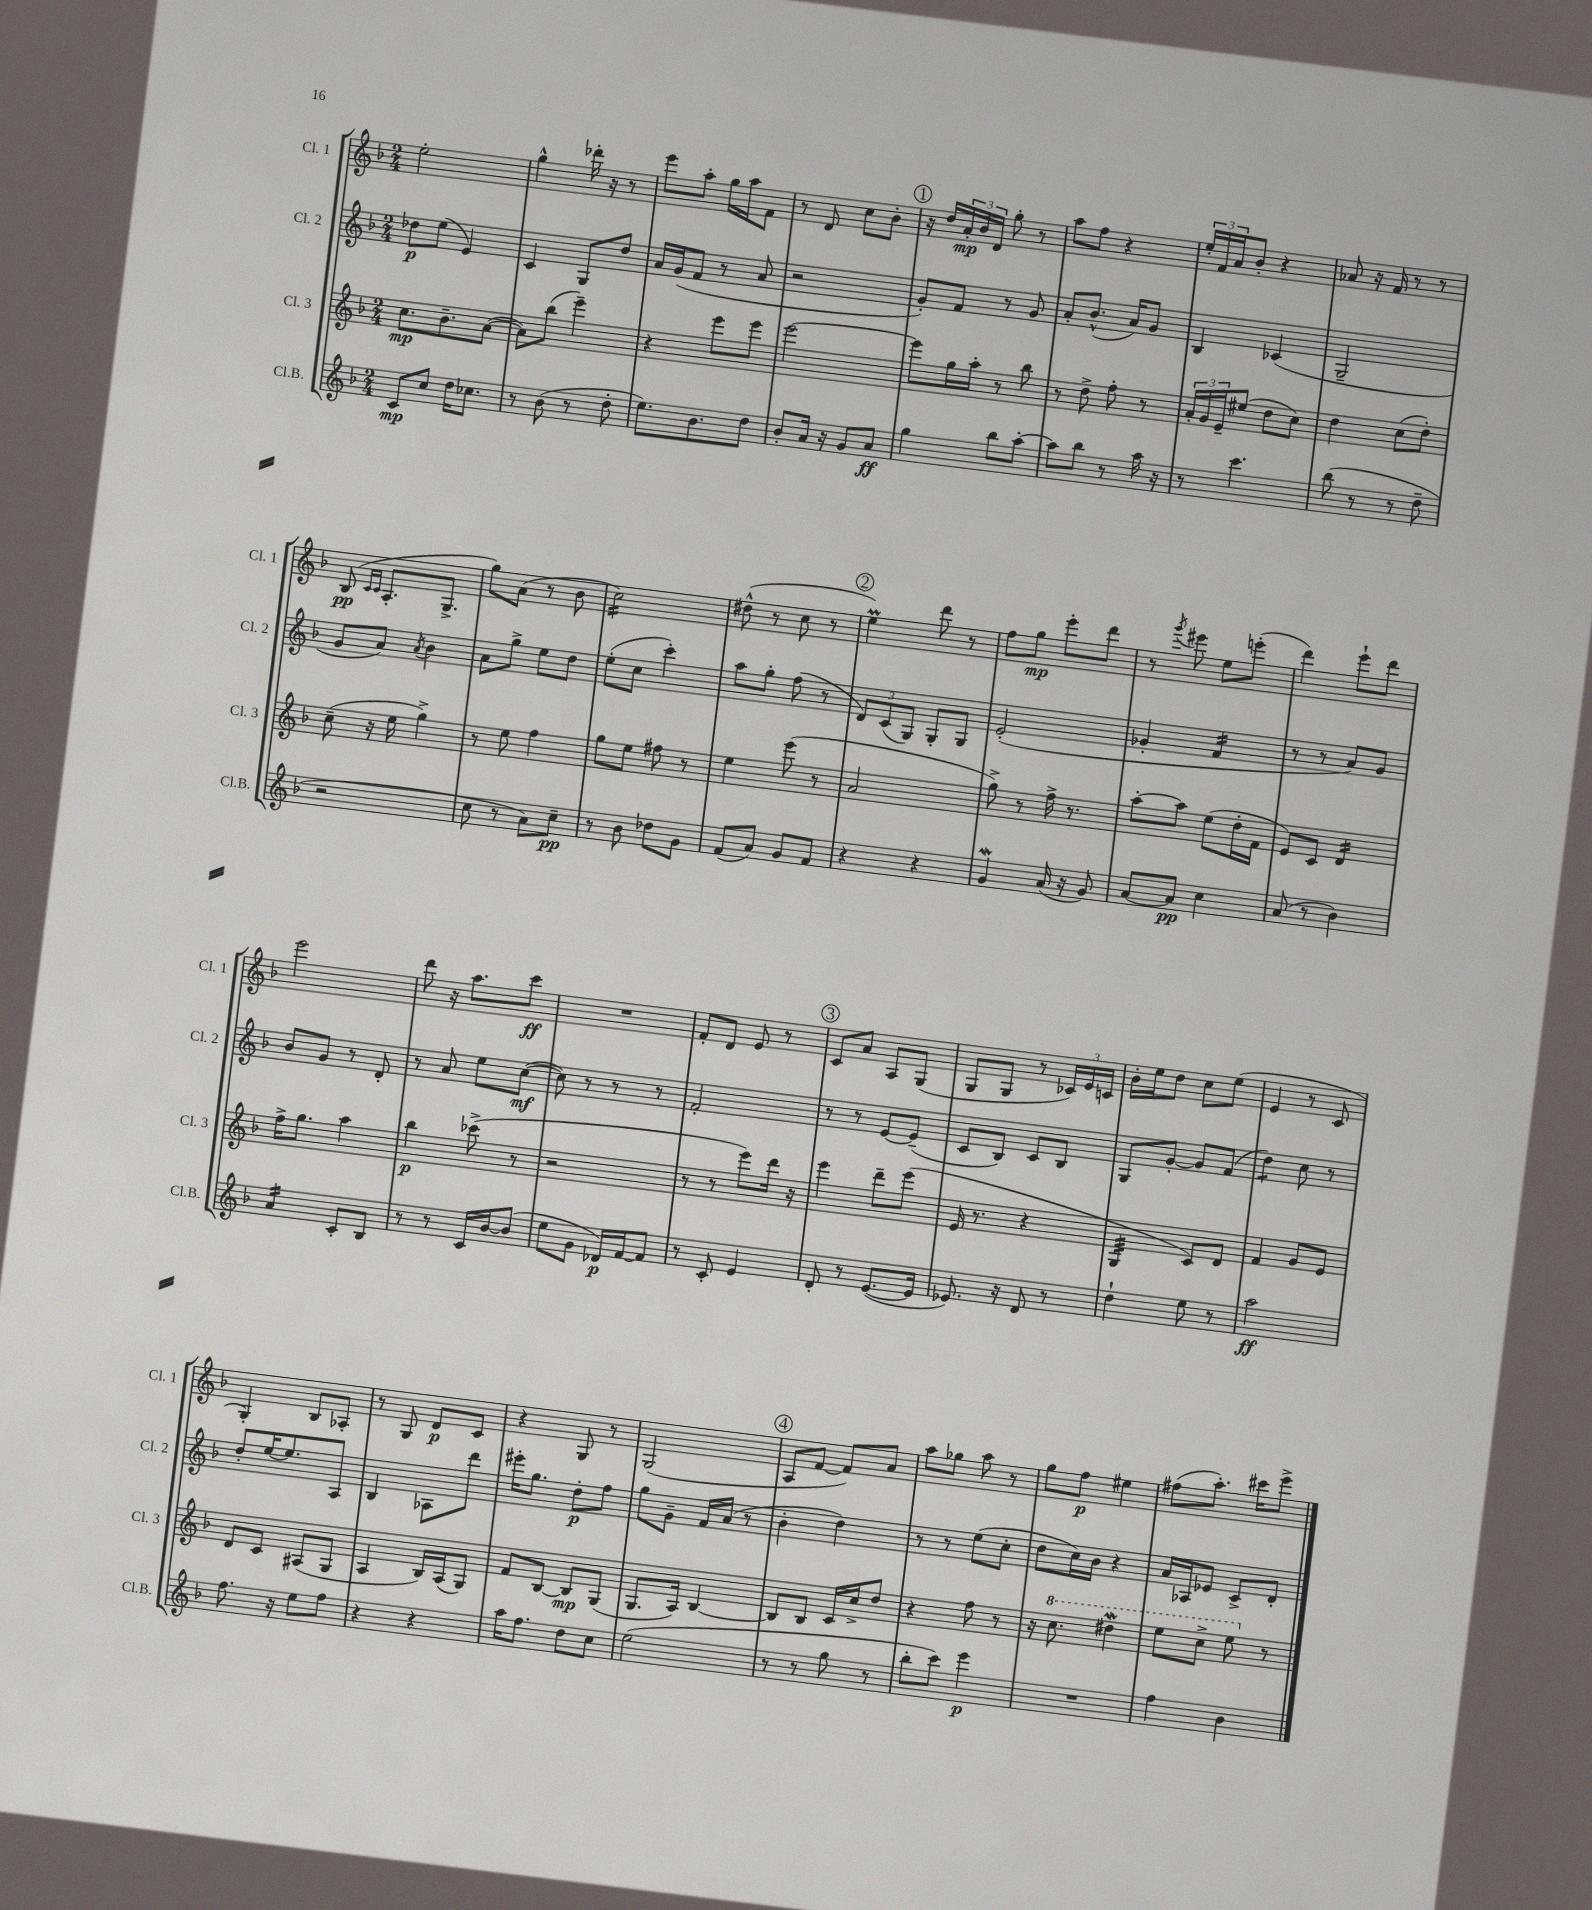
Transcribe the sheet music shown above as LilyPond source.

<<
\new StaffGroup <<
\new Staff = "s0" \with { instrumentName = "Cl. 1" shortInstrumentName = "Cl. 1" } {
    \clef treble \key f \major \numericTimeSignature \time 2/4
    e''2-. |
    g''4-^ des'''16-. r16 r8 |
    e'''8 a''8-. g''16 a''16 f'8 |
    r8 d'8 c''8 bes'8-. |
    \mark \markup { \circle "1" } r16 d''16 \tuplet 3/2 { a'16-.\mp bes'16 d'16 } g''8-. r8 |
    a''8 f''8 r4 |
    \tuplet 3/2 { e''16-. f'16 a'16 } bes'8-. r4 |
    aes'8 r16 f'16 r8 r8 |
    bes8\pp( \grace { c'16 c'16 } a8.-. g8.-> |
    g''8) a'8( r8 bes'8 |
    c''2:16) |
    dis''8-^( r8 c''8 r8 |
    \mark \markup { \circle "2" } e''4\prall) d'''8 r8 |
    f''8 g''8\mp e'''8-. d'''8 |
    r8 \acciaccatura { g'''8 } eis'''8 e''8 e'''8-.( |
    d'''4) e'''8-! d'''8 |
    e'''2 |
    d'''8 r16 a''8. c'''8\ff |
    R2 |
    f'8-. d'8 e'8 r8 |
    \mark \markup { \circle "3" } c'8 a'8 a8 g8( |
    g8 g8 r8 \tuplet 3/2 { ces'16) e'16 c'16 } |
    bes'16-. e''16 d''8 c''8 e''8( |
    e'4 r8 c'8 |
    g4-.) bes8 aes8-. |
    r8 g8 d'8\p c'8 |
    r4 g8 r8 |
    g2( |
    \mark \markup { \circle "4" } a8 f'8~ f'8) a'8 |
    a''8 ges''8 a''8 r8 |
    g''8 f''8\p eis''4 |
    fis''8( a''8.-.) cis'''16 e'''8-> \bar "|." |
}
\new Staff = "s1" \with { instrumentName = "Cl. 2" shortInstrumentName = "Cl. 2" } {
    \clef treble \key f \major \numericTimeSignature \time 2/4
    des''8\p e''8( e'4) |
    c'4 g8 d''8 |
    a'16 g'16( f'8 r8 a'8 |
    r2 |
    \mark \markup { \circle "1" } g'8-.) f'8 r8 g'8 |
    a'8-. bes'8.-^( a'16) g'8 |
    bes4 ces'4( |
    g2-- |
    g'8 a'8) \acciaccatura { a'8 } bes'4 |
    a'8 g''8-> e''8 d''8 |
    e''8-.( c''8 c'''4-.) |
    a''8 g''8-. f''8( r8 |
    \mark \markup { \circle "2" } \tuplet 3/2 { d'8) c'8( g8) } g8-. g8 |
    e'2-.( |
    ges'4-. f'4:16 |
    r8 r8 a'8) g'8 |
    bes'8 g'8 r8 d'8-. |
    r8 a'8 e''8 c''8~\mf( |
    c''8) r8 r8 r8 |
    f'2-. |
    \mark \markup { \circle "3" } r8 r8 e'8~ e'8--( |
    c'8 bes8) c'8 bes8 |
    g8 g'8~-. g'8 f'8( |
    d''4:8) c''8 r8 |
    d''8-. e''16~ e''8. a8 |
    bes4 aes8 d'''8 |
    eis'''16-. g''8. d''8-.\p f''8 |
    g''8 g'8-- f'16 a'16( r8 |
    \mark \markup { \circle "4" } bes'4-. d''4) |
    r8 r8 e''8( c''8-. |
    d''8 c''16) bes'16 r4 |
    a'16 aes16 ees'8 c'8-> d'8-. \bar "|." |
}
\new Staff = "s2" \with { instrumentName = "Cl. 3" shortInstrumentName = "Cl. 3" } {
    \clef treble \key f \major \numericTimeSignature \time 2/4
    c''8.\mp bes'8.-- a'8~( |
    a'8) bes''8( e'''4--) |
    r4 e'''8 e'''8 |
    e'''2~ |
    \mark \markup { \circle "1" } e'''8 g''16 a''16-. r8 bes''8 |
    r8 d''8-> f''8-. r8 |
    \tuplet 3/2 { a'16-. g'16 e'16-- } eis''8( d''8 c''8) |
    d''4 c''8( d''8-.) |
    c''8--( r16 e''16 g''4->) |
    r8 e''8 f''4 |
    g''8 e''8 fis''8 r8 |
    e''4 e'''8( r8 |
    \mark \markup { \circle "2" } a'2 |
    g''8->) r8 f''16-> r8. |
    a''8~-. a''8 e''8( d''16-. f'16 |
    e'8) c'8 d'4:16 |
    f''16-> g''8. a''4 |
    bes''4\p ces'''8->( r8 |
    r2 |
    r8 r8 e'''8) d'''16 r16 |
    \mark \markup { \circle "3" } e'''4 d'''8-- e'''8( |
    e'16 r8. r4 |
    g4:32 c'8) d'8 |
    f'4 g'8 e'8 |
    d'8 c'8 ais8( g8 |
    a4 bes16) a16( g8) |
    f'8 bes8~ bes8\mp g8( |
    g8. a16) bes4~ |
    \mark \markup { \circle "4" } bes8 bes8 c'16 c''16-> d''8 |
    r4 f''8 r8 |
    r16 \ottava #1 c'''8. dis'''4\mordent |
    e'''8 c'''8-> e'''8 \ottava #0 r8 \bar "|." |
}
\new Staff = "s3" \with { instrumentName = "Cl.B." shortInstrumentName = "Cl.B." } {
    \clef treble \key f \major \numericTimeSignature \time 2/4
    c'8\mp c''8 d''16 ces''8. |
    r8 bes'8( r8 d''8-. |
    e''8.) bes'8. d''8 |
    bes'8-. a'16 r16 g'8 a'8\ff |
    \mark \markup { \circle "1" } g''4 bes''8 a''8~-. |
    a''8 bes''8 r8 a''16 r16 |
    r8 c'''4. |
    bes''8( r8 r8 d''8-- |
    r2 |
    c''8 r8 a'8) c''8--\pp |
    r8 bes'8 des''8 g'8 |
    f'8( a'8) g'8 f'8 |
    \mark \markup { \circle "2" } r4 r4 |
    g'4\mordent a'16( r16 g'8) |
    a'8~ a'8\pp c''4 |
    a'8( r8 bes'4) |
    a'4:16 c'8-. bes8 |
    r8 r8 c'16 bes'16~ bes'8( |
    e''8 g'8 des'16\p) f'16~ f'8 |
    r8 c'8-. e'4 |
    \mark \markup { \circle "3" } d'8-. r8 e'8.~( e'16 |
    ees'8.) r16 d'8 r8 |
    d''4-! e''8 r8 |
    a''2\ff |
    f''8. r16 e''8 f''8 |
    r4 r4 |
    a''16 f''8. d''8 c''8 |
    e''2( |
    \mark \markup { \circle "4" } r8 r8 g''8 r8 |
    bes''8-. c'''8) e'''4\p |
    R2 |
    f''4 bes'4 \bar "|." |
}
>>
>>
\layout { \context { \Score \remove "Bar_number_engraver" } }
